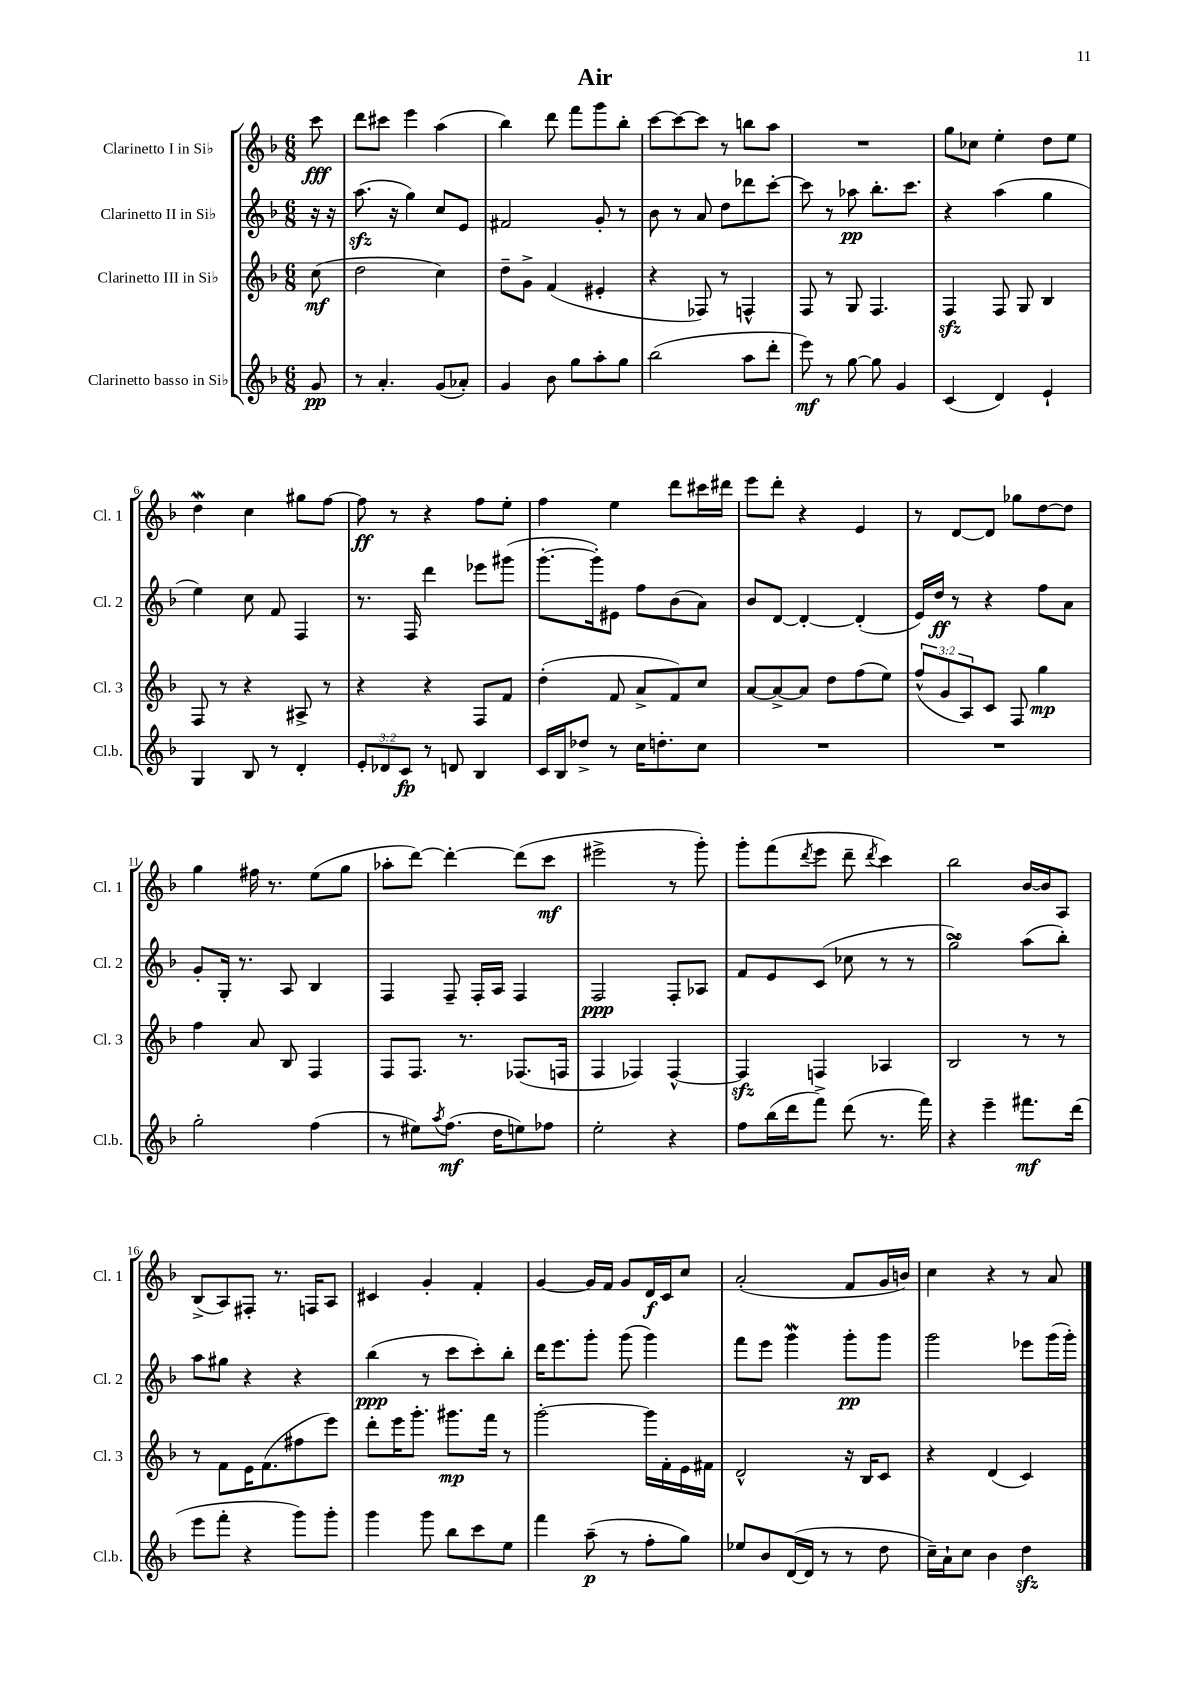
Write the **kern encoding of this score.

**kern	**kern	**kern	**kern
*staff4	*staff3	*staff2	*staff1
*clefG2	*clefG2	*clefG2	*clefG2
*k[b-]	*k[b-]	*k[b-]	*k[b-]
*M6/8	*M6/8	*M6/8	*M6/8
8g/	(8cc\	16r	8ccc\
.	.	16r	.
=	=	=	=
8r	2dd\	(8.aa\	8ddd\L
4.a'/	.	.	8ccc#\J
.	.	16r	.
.	.	4gg\)	4eee\
(8g/L	4cc\)	8cc/L	(4aa\
8a-'/J)	.	8e/J	.
=	=	=	=
4g/	8dd~\L	2f#/	4bb-\)
.	8g^\J	.	.
8b-\	(4f/	.	8ddd\
8gg\L	.	.	8fff\L
8aa'\	4e#'/	8g'/	8ggg\
8gg\J	.	8r	8bb-'\J
=	=	=	=
(2bb-\	4r	8b-\	[8ccc\L
.	.	8r	8ccc\_
.	8F-/)	8a/	8ccc\]J
.	8r	8dd\L	8r
8aa\L	4F^^/	8ddd-\	8bb\L
8ddd'\J	.	[8ccc'\J	8aa\J
=	=	=	=
8eee\)	8F/	8ccc\]	2.r
8r	8r	8r	.
[8gg\	8G/	8aa-\	.
8gg\]	4.F/	8.bb-'\L	.
4g/	.	.	.
.	.	8.ccc\J	.
=	=	=	=
(4c/	4F/	4r	8gg\L
.	.	.	8cc-\J
4d/)	8F/	(4aa\	4ee'\
.	8G/	.	.
4e`/	4B-/	4gg\	8dd\L
.	.	.	8ee\J
=	=	=	=
4G/	8F/	4ee\)	4dd\
.	8r	.	.
8B-/	4r	8cc\	4cc\
8r	.	8f/	.
4d'/	8A#^/	4F/	8gg#\L
.	8r	.	[8ff\J
=	=	=	=
12e'/L	4r	8.r	8ff\]
12d-/	.	.	.
.	.	.	8r
12c/J	.	.	.
.	.	16F/	.
8r	4r	4ddd\	4r
8d/	.	.	.
4B-/	8F/L	8eee-\L	8ff\L
.	8f/J	(8ggg#\J	8ee'\J
=	=	=	=
16c/LL	(4dd'\	[8.ggg'\L	4ff\
16B-/J	.	.	.
8dd-^/J	.	.	.
.	.	16ggg'\]k)	.
8r	8f/	8e#\J	4ee\
16cc\LK	8a^/L	8ff\L	.
8.dd'\	.	.	.
.	8f/)	(8b-\	8ddd\L
8cc\J	8cc/J	8a\J)	16ccc#\L
.	.	.	16ddd#\JJ
=	=	=	=
2.r	[8a/L	8b-/L	8eee\L
.	8a^/_	[8d/J	8ddd'\J
.	8a/]J	4d'/_	4r
.	8dd\L	.	.
.	(8ff\	(4d'/]	4e/
.	8ee\J)	.	.
=	=	=	=
2.r	(12ff^^/L	16e/LL)	8r
.	.	16dd/JJ	.
.	12g/	.	.
.	.	8r	[8d/L
.	12A/)	.	.
.	8c/J	4r	8d/]J
.	8F/	.	8gg-\L
.	4gg\	8ff\L	[8dd\
.	.	8a\J	8dd\]J
=	=	=	=
2gg'\	4ff\	8g'/L	4gg\
.	.	16G'/Jk	.
.	.	8.r	.
.	8a/	.	16ff#\
.	.	.	8.r
.	8B-/	8A/	.
(4ff\	4F/	4B-/	(8ee\L
.	.	.	8gg\J
=	=	=	=
8r	8F/L	4F/	8aa-'\L
8ee#\L)	8.F/J	.	[8ddd\J)
8qaa/	.	.	.
(8.ff\J	.	8F~/	4ddd'\_
.	8.r	.	.
.	.	16F'/LL	.
16dd\LK	.	16A/JJ	.
8ee\)	(8.F-/L	4F/	(8ddd\]L
8ff-\J	.	.	8ccc\J
.	16F/Jk	.	.
=	=	=	=
2ee'\	4F/	2F/	2eee#^\
.	4F-/)	.	.
4r	[4F-^^/	8F'/L	8r
.	.	8A-/J	8ggg'\)
=	=	=	=
8ff\L	4F-/]	8f/L	8ggg'\L
(16bb-\L	.	8e/	(8fff\
16ddd\J	.	.	.
.	.	.	8qddd/
8fff^\J)	4F/	(8c/J	8eee\J
(8ddd\	.	8cc-\	8ddd~\
.	.	.	8qddd/
8.r	4A-/	8r	4ccc\)
.	.	8r	.
16fff\)	.	.	.
=	=	=	=
4r	2B-/	2gg^\)	2bb-\
4eee~\	.	.	.
8.fff#\L	8r	(8aa\L	[16b-/LL
.	.	.	16b-/]J
.	8r	8bb-'\J)	8A/J
(16ddd\Jk	.	.	.
=	=	=	=
8eee\L	8r	8aa\L	(8B-^/L
8fff'\J	8f\L	8gg#\J	8A/)
4r	16e\K	4r	8F#'/J
.	(8.f\	.	.
.	.	.	8.r
8ggg\L)	8ff#\	4r	.
.	.	.	16F/LK
8ggg'\J	8eee\J)	.	8A/J
=	=	=	=
4ggg\	8ddd'\L	(4bb-\	4c#/
.	16eee\K	.	.
.	8.ggg'\J	.	.
8ggg\	.	8r	4g'/
8bb-\L	8.ggg#\L	8ccc\L	.
8ccc\	.	8ccc'\)	4f'/
.	16fff\Jk	.	.
8ee\J	8r	8bb-'\J	.
=	=	=	=
4fff\	[2ggg'\	16ddd\LK	[4g/
.	.	8.eee\	.
(8aa~\	.	8ggg'\J	16g/]LL
.	.	.	16f/JJ
8r	.	(8ggg\	8g/L
8ff'\L	16ggg\]LL	4ggg\)	16d/L
.	16f'\	.	16c/J
8gg\J)	16e\	.	8cc/J
.	16f#\JJ	.	.
=	=	=	=
8ee-/L	2d^^/	8fff\L	(2a'/
8b-/	.	8eee\J	.
([16d/L	.	4ggg\	.
16d/]JJ	.	.	.
8r	.	.	.
8r	16r	8ggg'\L	8f/L
.	16B-/LK	.	.
8dd\	8c/J	8ggg\J	16g/L
.	.	.	16b/JJ)
=	=	=	=
16cc~\LL)	4r	2ggg\	4cc\
16a`\J	.	.	.
8cc\J	.	.	.
4b-\	(4d/	.	4r
4dd\	4c/)	8eee-\L	8r
.	.	(16ggg\L	8a/
.	.	16ggg'\JJ)	.
==	==	==	==
*-	*-	*-	*-
